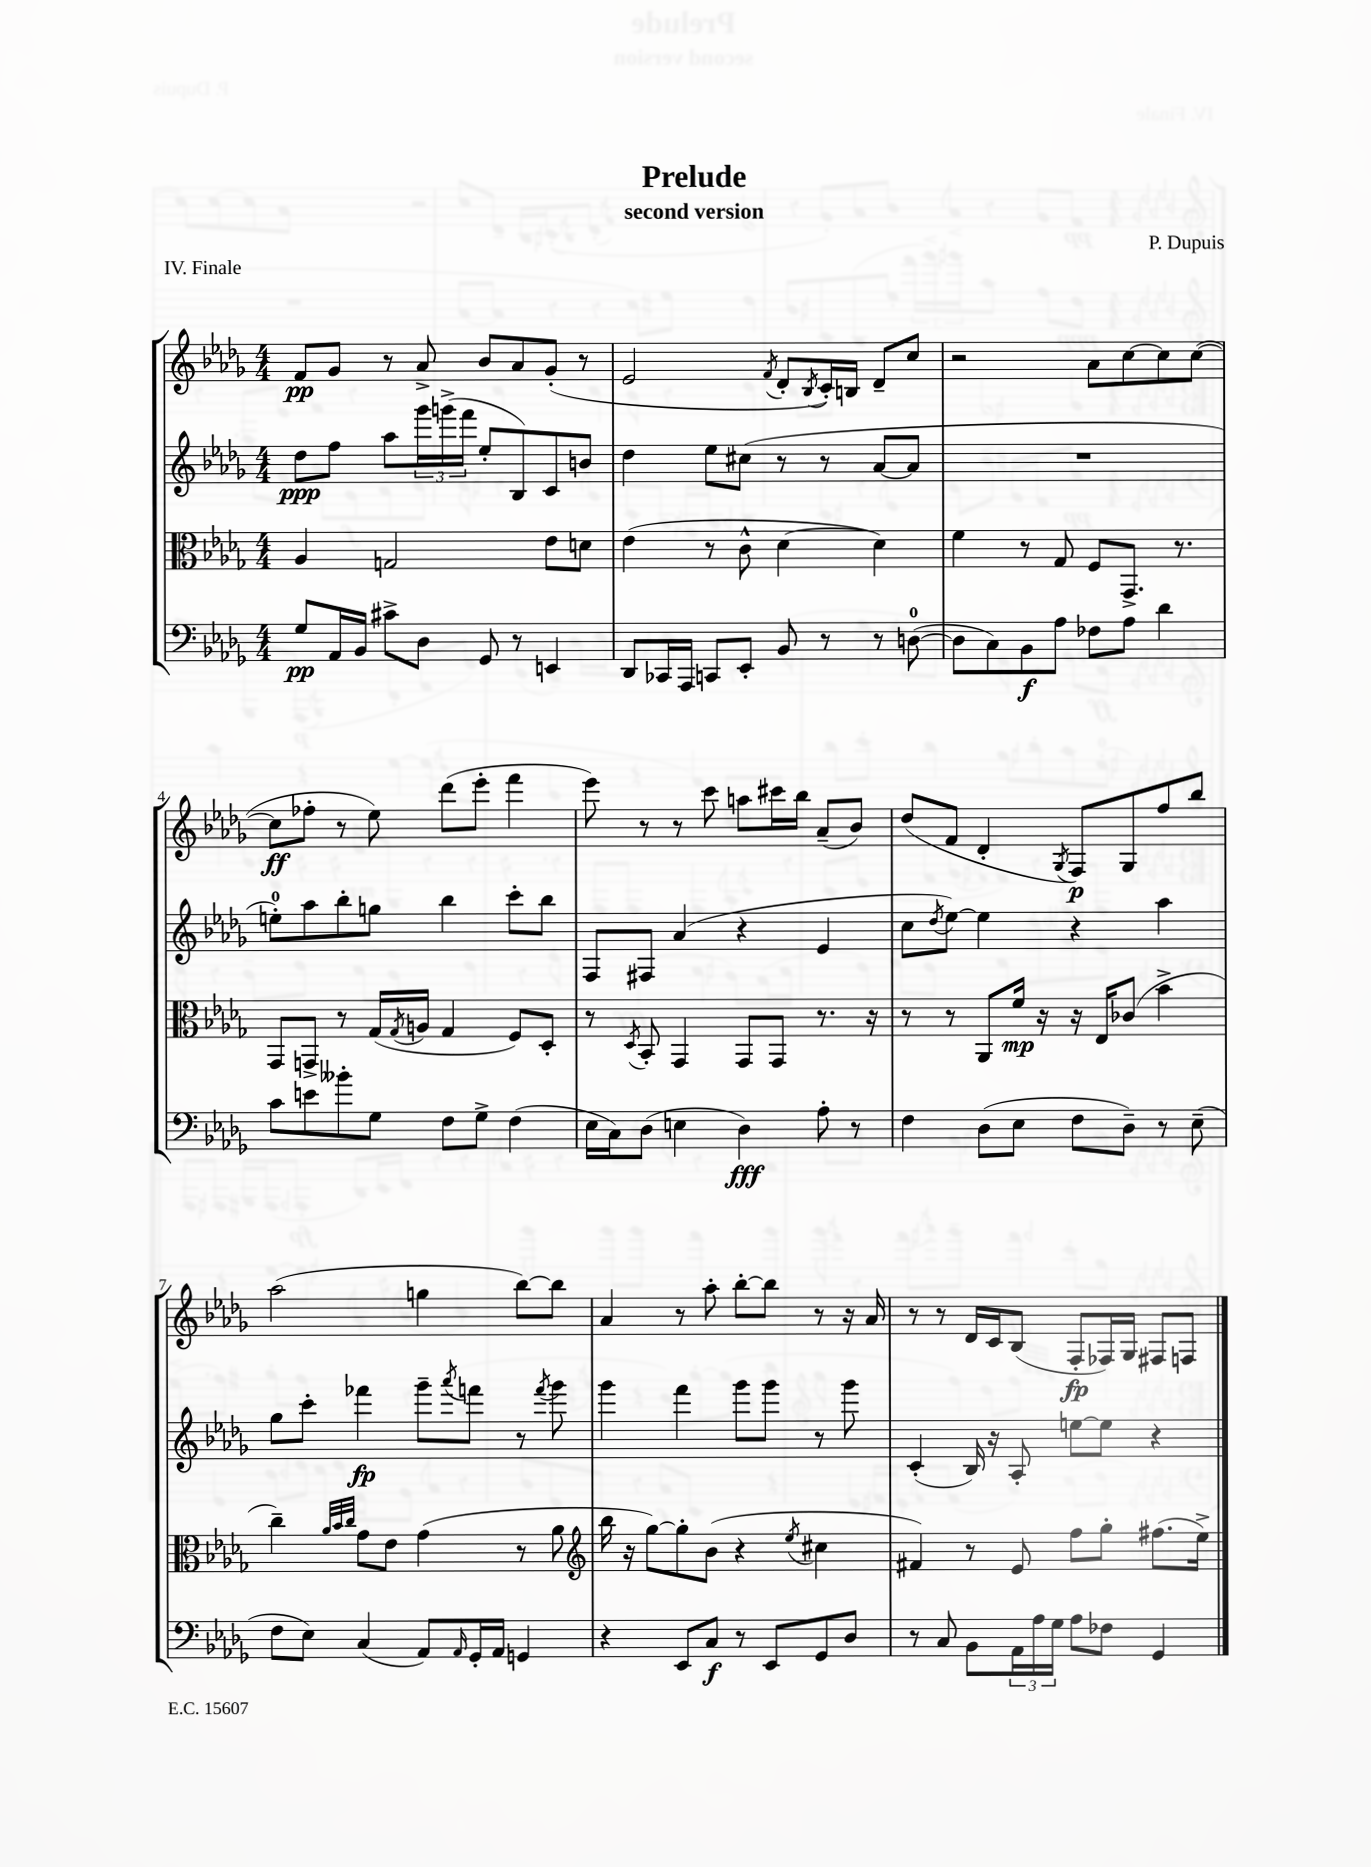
\header { title = "Prelude" composer = "P. Dupuis" subtitle = "second version" piece = "IV. Finale" }
<<
\new StaffGroup <<
\new Staff = "s0" {
    \clef treble \key des \major \numericTimeSignature \time 4/4
    f'8\pp ges'8 r8 aes'8-> bes'8 aes'8 ges'8-.( r8 |
    ees'2 \acciaccatura { f'8 } des'8-. \acciaccatura { bes8 } c'16-.) b16 des'8-- c''8 |
    r2 aes'8 c''8~ c''8 c''8~( |
    c''8\ff fes''8-. r8 ees''8) des'''8( ees'''8-. f'''4 |
    ees'''8) r8 r8 c'''8 a''8 cis'''16 bes''16 aes'8--( bes'8) |
    des''8( f'8 des'4-. \acciaccatura { ges8 } f8\p) ges8 f''8 bes''8 |
    aes''2( g''4 bes''8~) bes''8 |
    aes'4 r8 aes''8-. bes''8~-. bes''8 r8 r16 aes'16 |
    r8 r8 des'16 c'16 bes8( f8-.\fp fes16) ges16 fis8 f8 \bar "|." |
}
\new Staff = "s1" {
    \clef treble \key des \major \numericTimeSignature \time 4/4
    des''8\ppp f''8 aes''8 \tuplet 3/2 { ges'''16 g'''16->( f'''16 } ees''8-. bes8) c'8 b'8 |
    des''4 ees''8 cis''8( r8 r8 aes'8~ aes'8 |
    R1 |
    e''8-0-.) aes''8 bes''8-. g''8 bes''4 c'''8-. bes''8 |
    f8 fis8 aes'4( r4 ees'4 |
    c''8 \acciaccatura { des''8 } ees''8~) ees''4 r4 aes''4 |
    ges''8 c'''8-. fes'''4\fp ges'''8-- \acciaccatura { aes'''8 } f'''8 r8 \acciaccatura { f'''8 } ges'''8 |
    ges'''4 f'''4 ges'''8 ges'''8 r8 ges'''8 |
    c'4-.( bes16) r16 aes8-. e''8~ e''8 r4 \bar "|." |
}
\new Staff = "s2" {
    \clef alto \key des \major \numericTimeSignature \time 4/4
    aes4 g2 ees'8 d'8 |
    ees'4( r8 c'8-^ des'4~ des'4) |
    f'4 r8 ges8 f8 ges,8.-> r8. |
    ges,8 g,8-> r8 ges16( \acciaccatura { ges8 } a16 ges4 f8) des8-. |
    r8 \acciaccatura { des8 } bes,8-. ges,4 ges,8 ges,8 r8. r16 |
    r8 r8 aes,8 f'16\mp r16 r16 ees16 ces'8( bes'4-> |
    c''4--) \grace { aes'32 bes'32 c''32 } ges'8 ees'8 ges'4( r8 aes'8 |
    \clef treble bes''16 r16 ges''8~) ges''8-. bes'8( r4 \acciaccatura { ees''8 } cis''4 |
    fis'4) r8 ees'8 f''8 ges''8-. fis''8.( ees''16->) \bar "|." |
}
\new Staff = "s3" {
    \clef bass \key des \major \numericTimeSignature \time 4/4
    ges8\pp aes,16 bes,16 cis'8-> des8 ges,8 r8 e,4 |
    des,8 ces,16 aes,,16 c,8 ees,8-. bes,8 r8 r8 d8-0~( |
    d8 c8) bes,8\f aes8 fes8 aes8 des'4 |
    c'8 e'8 beses'8-. ges8 f8 ges8-> f4( |
    ees16 c16) des8( e4 des4\fff) aes8-. r8 |
    f4 des8( ees8 f8 des8--) r8 ees8--( |
    f8 ees8) c4( aes,8) \grace { aes,16 } ges,16-. aes,16 g,4 |
    r4 ees,8 c8\f r8 ees,8 ges,8 des8 |
    r8 c8 bes,8 \tuplet 3/2 { aes,16 aes16 ges16 } aes8 fes8 ges,4 \bar "|." |
}
>>
>>
